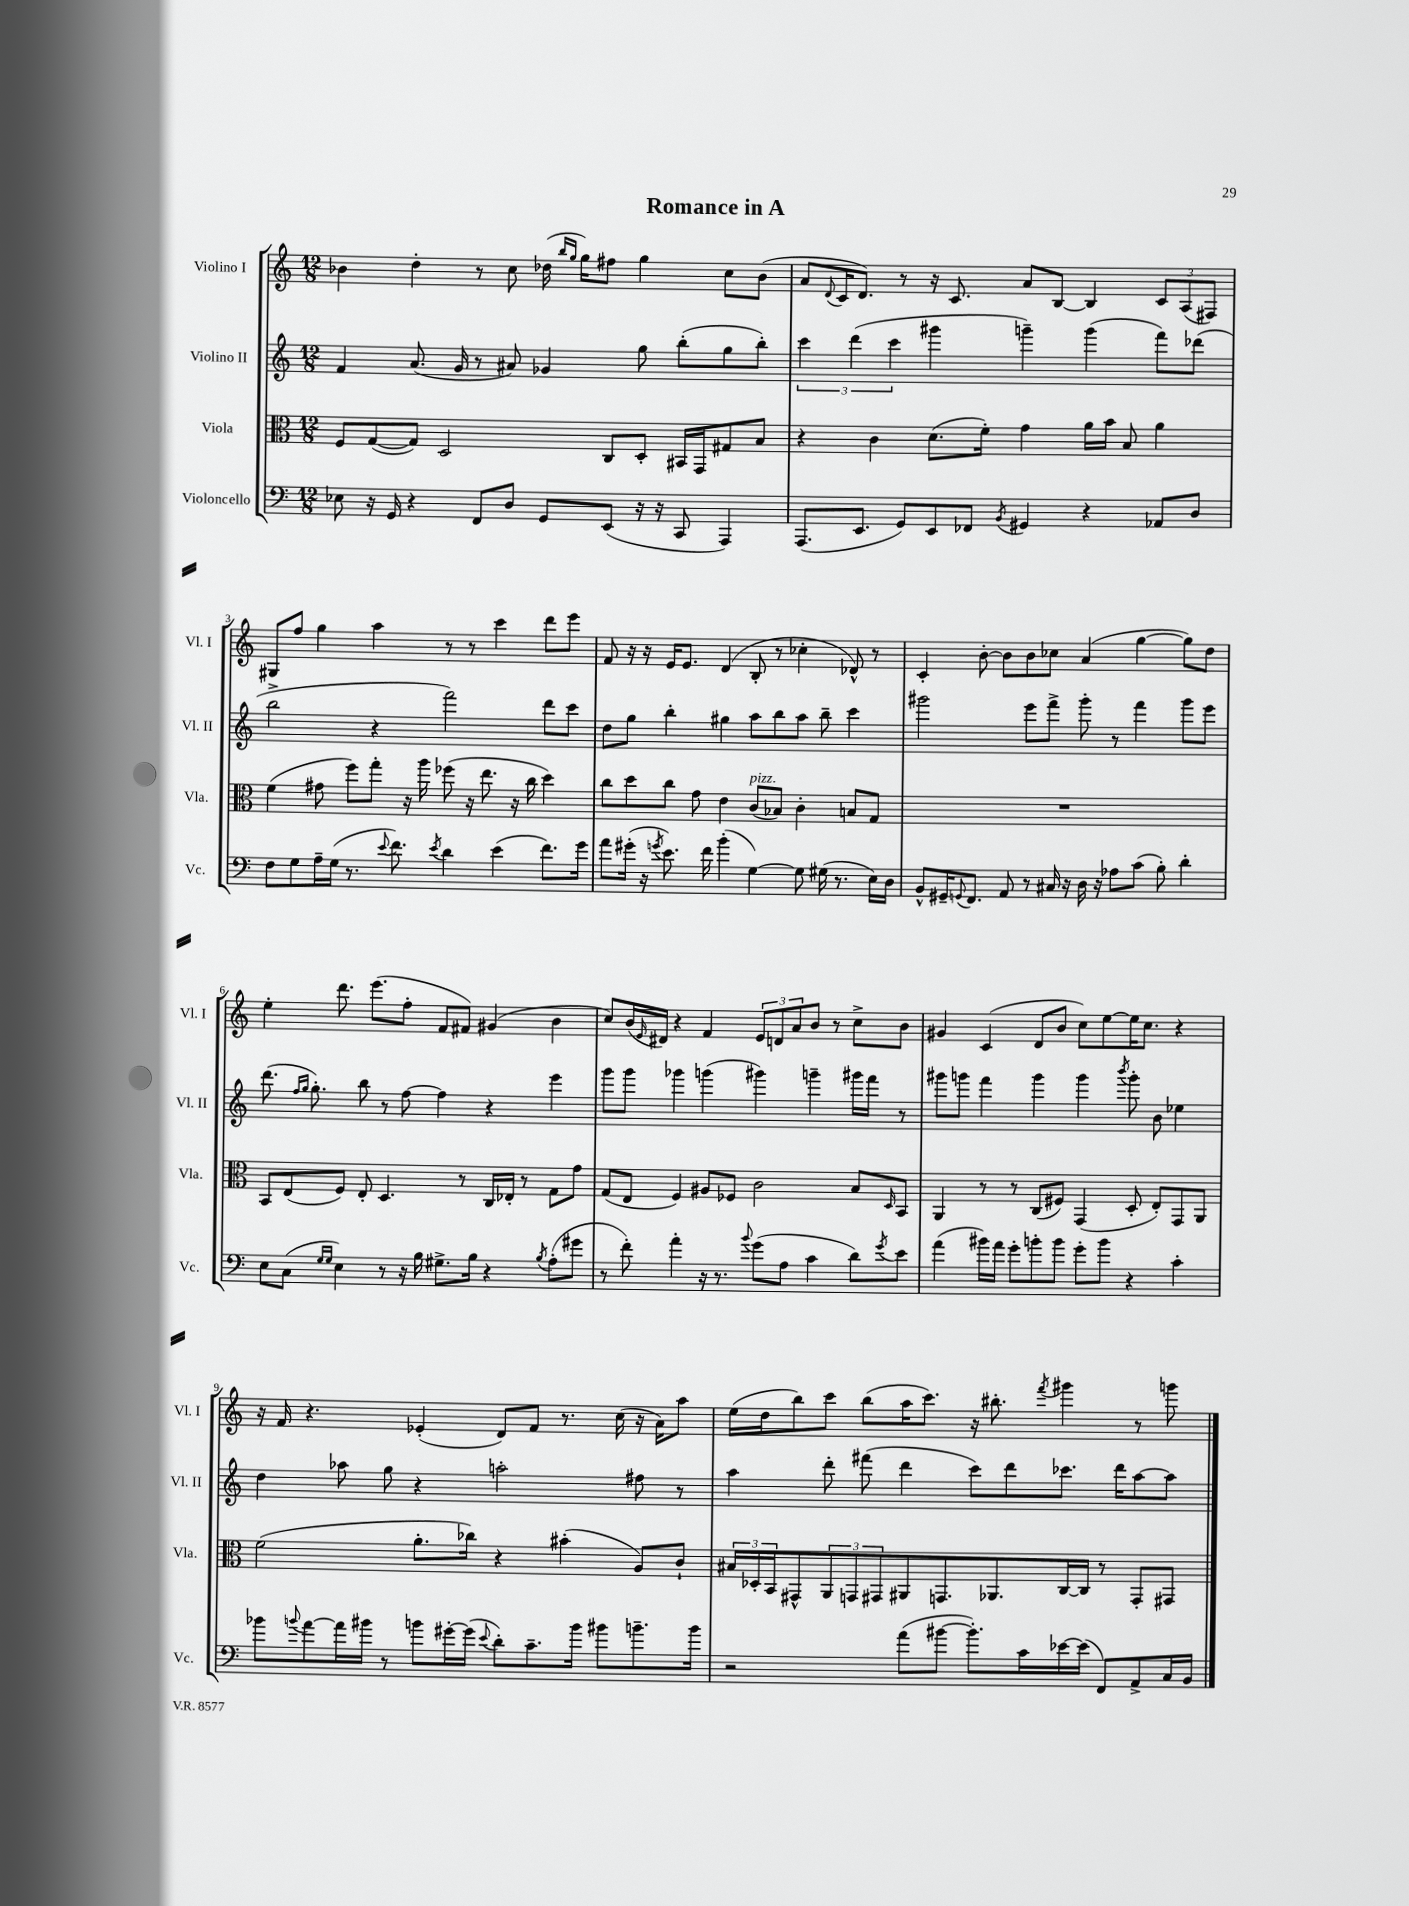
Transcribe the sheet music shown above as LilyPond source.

\header { title = "Romance in A" }
<<
\new StaffGroup <<
\new Staff = "s0" \with { instrumentName = "Violino I" shortInstrumentName = "Vl. I" } {
    \clef treble \key c \major \numericTimeSignature \time 12/8
    bes'4 d''4-. r8 c''8 des''16( \grace { b''16 g''16 } g''16) fis''8 g''4 c''8 bes'8( |
    a'8 \appoggiatura { d'8 } c'16 d'8.) r8 r16 c'8. a'8 b8~ b4 \tuplet 3/2 { c'8 a8( fis8) } |
    gis8 f''8 g''4 a''4 r8 r8 c'''4 d'''8 e'''8 |
    f'8 r16 r16 e'16 e'8. d'4( b8-. r8 ces''4-. des'8-^) r8 |
    c'4-. b'8~-. b'8 b'8 ces''8 a'4( g''4~ g''8) d''8 |
    e''4-. d'''8. e'''8.( f''8-. f'8 fis'8) gis'4( b'4 |
    c''8) b'16( \grace { e'16 } dis'16) r4 f'4 \tuplet 3/2 { e'8 d'8 a'8 } b'8 r8 c''8-> b'8 |
    gis'4 c'4( d'8 b'8 c''8) e''8~ e''16 c''8. r4 |
    r16 f'16 r4. ees'4-.( d'8) f'8 r8. c''16( r16 a'16) a''8 |
    e''16( d''16 b''8) c'''8 b''8( a''16 c'''8.) r16 bis''8.-. \acciaccatura { f'''8 } gis'''4 r8 g'''8 \bar "|." |
}
\new Staff = "s1" \with { instrumentName = "Violino II" shortInstrumentName = "Vl. II" } {
    \clef treble \key c \major \numericTimeSignature \time 12/8
    f'4 a'8.( g'16 r8 ais'8) ges'4 g''8 b''8-.( g''8 b''8-.) |
    \tuplet 3/2 { c'''4 d'''4( c'''4 } gis'''4 g'''4--) g'''4( f'''8) des'''8( |
    b''2-> r4 f'''2) d'''8 c'''8 |
    d''8 g''8 b''4-. gis''4 a''8 b''8 a''8 b''8-- c'''4 |
    gis'''2 e'''8 f'''8-> gis'''8-. r8 f'''4 gis'''8 e'''8 |
    d'''8.( \grace { f''16 g''16 } g''8.-.) b''8 r8 f''8~ f''4 r4 e'''4 |
    g'''8 g'''8 ges'''4 g'''4( gis'''4) g'''4-- gis'''16 f'''16 r8 |
    gis'''8 g'''8 f'''4 g'''4 g'''4 \acciaccatura { b'''8 } g'''8-. b'8 ees''4 |
    d''4 aes''8 g''8 r4 a''2-. fis''8 r8 |
    a''4 d'''8-. fis'''8( d'''4 c'''8) d'''8 ces'''8. d'''16 a''8~ a''8 \bar "|." |
}
\new Staff = "s2" \with { instrumentName = "Viola" shortInstrumentName = "Vla." } {
    \clef alto \key c \major \numericTimeSignature \time 12/8
    f8 g8~( g8) d2 c8 d8-. bis,16 g,16 gis8 b8 |
    r4 c'4 d'8.( f'16-.) g'4 a'16 b'16 b8 a'4 |
    f'4( gis'8 f''8) g''8-. r16 a''16 fes''8( r16 e''8. r16 c''16 d''4) |
    c''8 d''8 c''8 g'8 e'4 c'8^\markup { \italic "pizz." }( bes8) c'4-. b8 g8 |
    R1. |
    b,8 e8( f8) e8-. d4. r8 c16 ees16-. r8 g8 g'8 |
    g8( e8 f4) ais8 fes8 c'2 b8 \grace { d16 } b,8 |
    a,4 r8 r8 c8( fis8) g,4( d8-. e8-.) g,8 a,8 |
    f'2( a'8.-. ces''16) r4 bis'4-.( a8) c'8-! |
    \tuplet 3/2 { bis16 des16-. b,16 } gis,8-^ \tuplet 3/2 { a,8 g,8 gis,8 } ais,8 g,8. aes,8. c16~ c16 r8 g,8-. gis,8 \bar "|." |
}
\new Staff = "s3" \with { instrumentName = "Violoncello" shortInstrumentName = "Vc." } {
    \clef bass \key c \major \numericTimeSignature \time 12/8
    ees8 r16 g,16 r4 f,8 d8 g,8 e,8( r16 r16 c,8 a,,4) |
    a,,8.( e,8. g,8) e,8 fes,8 \acciaccatura { b,8 } gis,4 r4 aes,8 d8 |
    f8 g8 a16-- g16( r8. \appoggiatura { e'8 } f'8.) \acciaccatura { e'8 } d'4 e'4( f'8.) g'16 |
    a'8 gis'16-.( r16 \acciaccatura { g'8 } e'8.) f'16 b'4-.( g4~) g8 gis16( r8. e16) d16 |
    b,8-^ gis,16-- \appoggiatura { g,8 } f,8. a,8 r8 cis16 r16 d16 r16 aes8 c'8( b8-.) d'4-. |
    e8 c8( \grace { g16 g16 } e4) r8 r16 b16 gis8.-> b16 r4 \acciaccatura { b8 } a8-.( gis'8 |
    r8 f'8-.) a'4-. r16 r8. \appoggiatura { b'8 } g'8( a8 c'4 d'8) \acciaccatura { g'8 } e'8 |
    a'4( bis'16) a'16 g'8-. b'8-. b'8 g'8-. b'8 r4 c'4-. |
    bes'8 \appoggiatura { b'8 } a'8~ a'16 bis'16 r8 b'8 gis'16~-. gis'16( \appoggiatura { e'8 } d'8-.) c'8.-- b'16 bis'8 b'8.-- b'16 |
    r2 a'8( bis'8~ bis'8.-.) c'16 ees'16~ ees'16( f,8) a,8-> c16 b,16 \bar "|." |
}
>>
>>
